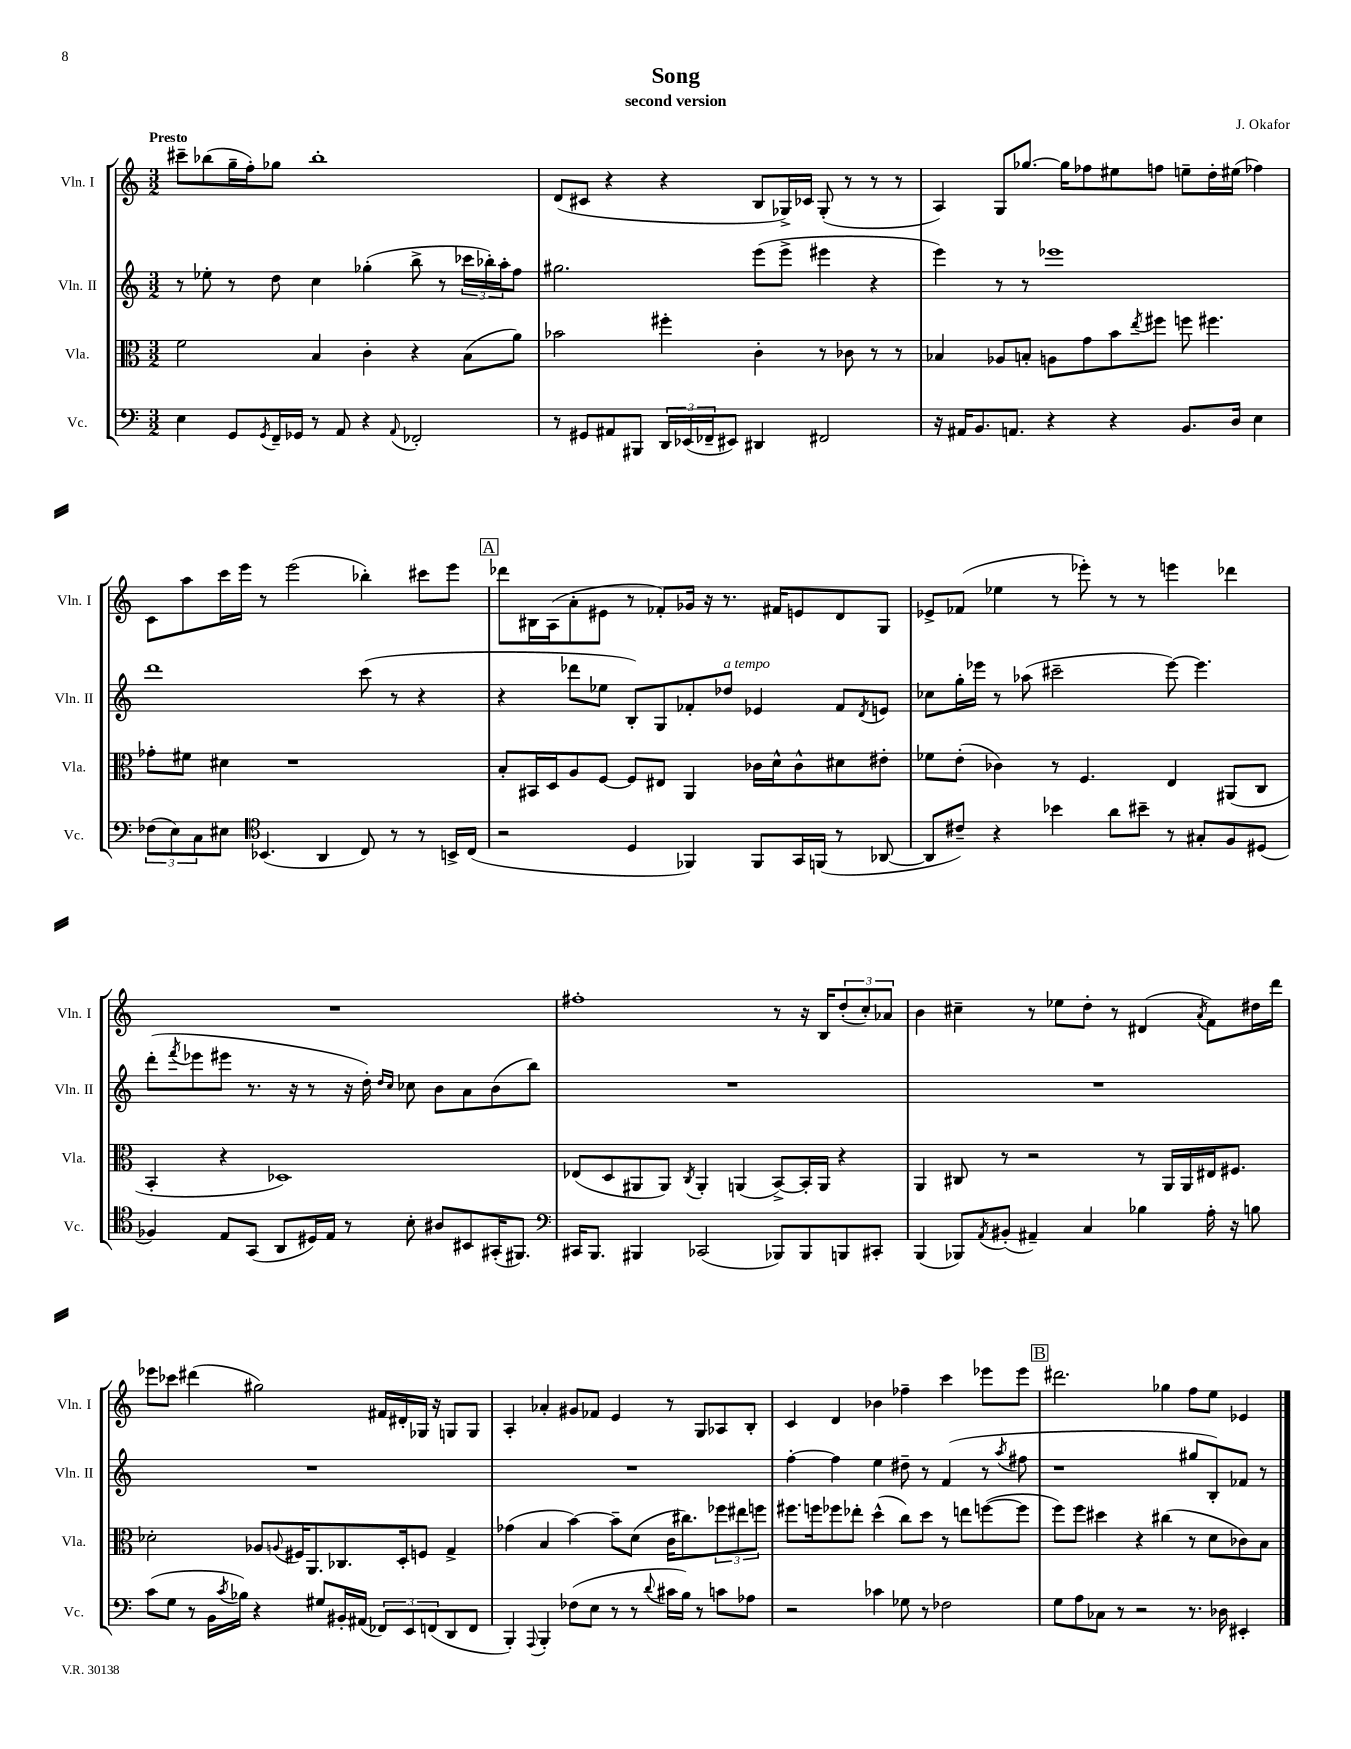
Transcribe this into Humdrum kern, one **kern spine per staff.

**kern	**kern	**kern	**kern
*part4	*part3	*part2	*part1
*staff4	*staff3	*staff2	*staff1
*I"Vc.	*I"Vla.	*I"Vln. II	*I"Vln. I
*I'Vc.	*I'Vla.	*I'Vln. II	*I'Vln. I
*clefF4	*clefC3	*clefG2	*clefG2
*k[]	*k[]	*k[]	*k[]
*M3/2	*M3/2	*M3/2	*M3/2
=1	=1	=1	=1
!	!	!	!LO:TX:a:B:t=Presto
4E\	2f\	8r	8ccc#X~\L
.	.	8ee-X'\	(8bb-X\
8GG/L	.	8r	16gg~\L
.	.	.	16ff'\J)
8qGG/	.	.	.
16FF~/L	.	8dd\	8gg-X\J
16GG-X/JJ	.	.	.
8r	4B/	4cc\	1bb-'
8AA/	.	.	.
4r	4c'\	(4gg-X'\	.
8qqAA/	.	.	.
2FF-X'/	4r	8bb^\	.
.	.	8r	.
.	(8B\L	24ccc-X\LL	.
.	.	24bb-X'\)	.
.	.	24aa'\J	.
.	8a\J)	8ff\J	.
=2	=2	=2	=2
8r	2b-X\	2.gg#X\	(8d/L
8GG#X/L	.	.	8c#X/J
8AA#X/	.	.	4r
8BBB#X/J	.	.	.
24DD/LL	4ff#X'\	.	4r
(24EE-X/	.	.	.
24FF-X~/J	.	.	.
8EE#X/J)	.	.	.
4DD#X/	4c'\	(8eee\L	8B/L
.	.	8eee^\J	16G-X^/L)
.	.	.	16c-X/JJ
2FF#X/	8r	4eee#X\	(8G-'/
.	8c-X\	.	8r
.	8r	4r	8r
.	8r	.	8r
=3	=3	=3	=3
16r	4B-X/	4eee\)	4A/)
16AA#X/KL	.	.	.
8.BB/	.	.	.
.	8A-X/L	8r	8G/L
8.AAn/J	.	.	.
.	8Bn'/J	8r	[8.gg-X/J
4r	8An\L	1eee-X	.
.	.	.	16gg-\KL]
.	8g\	.	8ff-X\
4r	8b\	.	8ee#X\
.	8qee/	.	.
.	8ff#X\J	.	8ffn\J
8.BB/L	8ffn\	.	8een~\L
.	4.ff#X\	.	16dd'\L
16D/Jk	.	.	(16ee#X\JJ
4E\	.	.	4ff-X\)
!!LO:LB:g=z
=4	=4	=4	=4
(12F-X\L	8g-X'\L	1ddd	8c\L
12E\)	.	.	.
.	8f#X\J	.	8aa\
12C\	.	.	.
8E#X\J	4d#X\	.	16ccc\L
.	.	.	16eee\JJ
*clefC4	*	*	*
(4.BB-X/	.	.	8r
.	1r	.	(2eee\
4AA/	.	.	.
8C/)	.	(8ccc\	4bb-X'\)
8r	.	8r	.
8r	.	4r	8ccc#X\L
16BBn^/LL	.	.	8eee\J
(16C/JJ	.	.	.
!!LO:REH:place=s1:t=A
=5	=5	=5	=5
2r	8B'/L	4r	8ddd-X\L
.	16BB#X/L	.	16B#X\L
.	16D/J	.	(16A\J
.	8A/	8ddd-X\L	8a'\
.	[8F/J	8ee-X\J	8e#X\J
4D/	8F/L]	8B'/L)	8r
.	8E#X/J	8G/	8f-X'/L)
4FF-X/)	4AA/	8f-X'/	16g-X/Jk
.	.	.	16r
!	!	!LO:TX:a:i:t=a tempo	!
.	.	8dd-X/J	8.r
8FF-/L	16c-X\LL	4e-X/	.
.	16d^^\J	.	16f#X/KL
16GG/L	8c-^^\	.	8en/
(16FFn/JJ	.	.	.
8r	8d#X\	8f-/L	8d/
.	.	8qd/	.
[8AA-X/	8e#X'\J	8en/J	8G/J
=6	=6	=6	=6
8AA-/L]	8f-X\L	8cc-X\L	8e-X^/L
8c#X~/J)	(8e'\J	16gg'\L	(8f-X/J
.	.	16eee-X\JJ	.
4r	4c-X\)	8r	4ee-X\
.	.	(8aa-X\	.
4b-X\	8r	2ccc#X~\	8r
.	4.F/	.	8eee-X'\)
8a\L	.	.	8r
8b#X~\J	.	.	8r
8r	4E/	[8eee-\)	4eeen\
8G#X'/L	.	4.eee-\]	.
8F/	(8AA#X/L	.	4ddd-X\
(8D#X/J	8C/J	.	.
!!LO:LB:g=z
=7	=7	=7	=7
4F-X/)	4BB'/	(8ddd'\L	1.r
.	.	8qfff/	.
.	.	8eee-X\	.
8E/L	4r	8eee#X\J	.
(8GG/J	.	8.r	.
8AA/L	1D-X)	.	.
.	.	16r	.
16D#X/L)	.	8r	.
16E/JJ	.	.	.
8r	.	16r	.
.	.	16dd'\)	.
.	.	16qqdd/LL	.
.	.	16qqcc/JJ	.
8B'\	.	8cc-X\	.
8A#X/L	.	8b\L	.
8BB#X/	.	8a\	.
(16GG#X'/K	.	(8b\	.
8.FF#X/J)	.	.	.
.	.	8bb\J)	.
=8	=8	=8	=8
*clefF4	*	*	*
16CC#X/KL	(8E-X/L	1.r	1ff#X'
8.BBB/J	.	.	.
.	8D/	.	.
4BBB#X/	8AA#X/	.	.
.	8AA#/J)	.	.
.	8qC/	.	.
(2CC-X/	4AA#'/	.	.
.	(4AAn/	.	.
8BBB-X/L)	[8BB^/L)	.	8r
8BBB-/	16BB'/L]	.	16r
.	16AA/JJ	.	16B/KL
8BBBn/	4r	.	(12dd'/
.	.	.	12cc'/)
8CC#X'/J	.	.	.
.	.	.	12a-X/J
=9	=9	=9	=9
(4BBB/	4AA/	1.r	4b\
8BBB-X/L)	8C#X/	.	4cc#X~\
8qAA/	.	.	.
(8BB#X'/J	8r	.	.
4AA#X~/)	2r	.	8r
.	.	.	8ee-X\L
4C/	.	.	8dd'\J
.	.	.	8r
4B-X\	8r	.	(4d#X/
.	16AA/LL	.	.
.	16AA/	.	.
.	.	.	8qa/
16A'\	16E#X/J	.	8f\L)
16r	8.F#X/J	.	.
8Bn\	.	.	16dd#X\L
.	.	.	16ddd\JJ
!!LO:LB:g=z
=10	=10	=10	=10
(8c\L	2d-X'\	1.r	8eee-X\L
8G\J	.	.	8ccc-X\J
8r	.	.	(4ddd#X\
16BB\LL	.	.	.
8qc/	.	.	.
16B-X\JJ)	.	.	.
4r	8A-X/L	.	2gg#X\)
.	8qqAn/	.	.
.	16F#X/K	.	.
.	8.AA/	.	.
8G#X/L	.	.	.
16BB#X'/L	8.C-X/	.	.
(16AA#X/JJ	.	.	.
12FF-X/L)	.	.	16f#X/LL
.	16D'/k	.	16d#X'/
12EE/	.	.	.
.	8Fn/J	.	16G-X/JJ
(12FFn/	.	.	.
.	.	.	16r
8DD/	4G^/	.	8Gn/L
8FF/J	.	.	8G/J
=11	=11	=11	=11
4BBB'/)	(4g-X\	1.r	4A'/
8qqAAA/	.	.	.
4BBB'/	4B/	.	4a-X'/
(8F-X\L	[4b\)	.	8g#X/L
8E\J	.	.	8f-X/J
8r	8b~\L]	.	4e/
8r	(8d\J	.	.
8qqd/	.	.	.
16c#X\LL	16c\KL	.	8r
16B\JJ)	8.cc#X\)	.	.
8r	.	.	8G/L
8cn\L	12ff-X\	.	8A-X/
.	12ee#X\	.	.
8A-X\J	.	.	8B'/J
.	12ffn\J	.	.
=12	=12	=12	=12
2r	8.ff#X\L	[4ff'\	4c/
.	16ffn\k	.	.
.	8ff-X\	4ff\]	4d/
.	8ee-X'\J	.	.
4c-X\	(4dd^^\	4ee\	4b-X\
8G-X\	8cc\L)	8dd#X~\	4ff-X~\
8r	8dd\J	8r	.
2F-X\	8r	(4f/	4ccc\
.	8een\L	.	.
.	([8ffn\	8r	8eee-X\L
.	.	8qaa/	.
.	8ff\J]	8ff#X\	8eee-\J
!!LO:REH:place=s1:t=B
=13	=13	=13	=13
8G\L	8ff\L)	1r	2.ddd#X\
8A\	8ff\J	.	.
8C-X\J	4dd#X\	.	.
8r	.	.	.
2r	4r	.	.
.	(4cc#X\	.	4gg-X\
8.r	8r	8gg#X/L	8ff\L
.	8d\L	8B'/)	8ee\J
16D-X\	.	.	.
4EE#X'/	8c-X\)	8f-X/J	4e-X/
.	8B\J	8r	.
==	==	==	==
*-	*-	*-	*-
